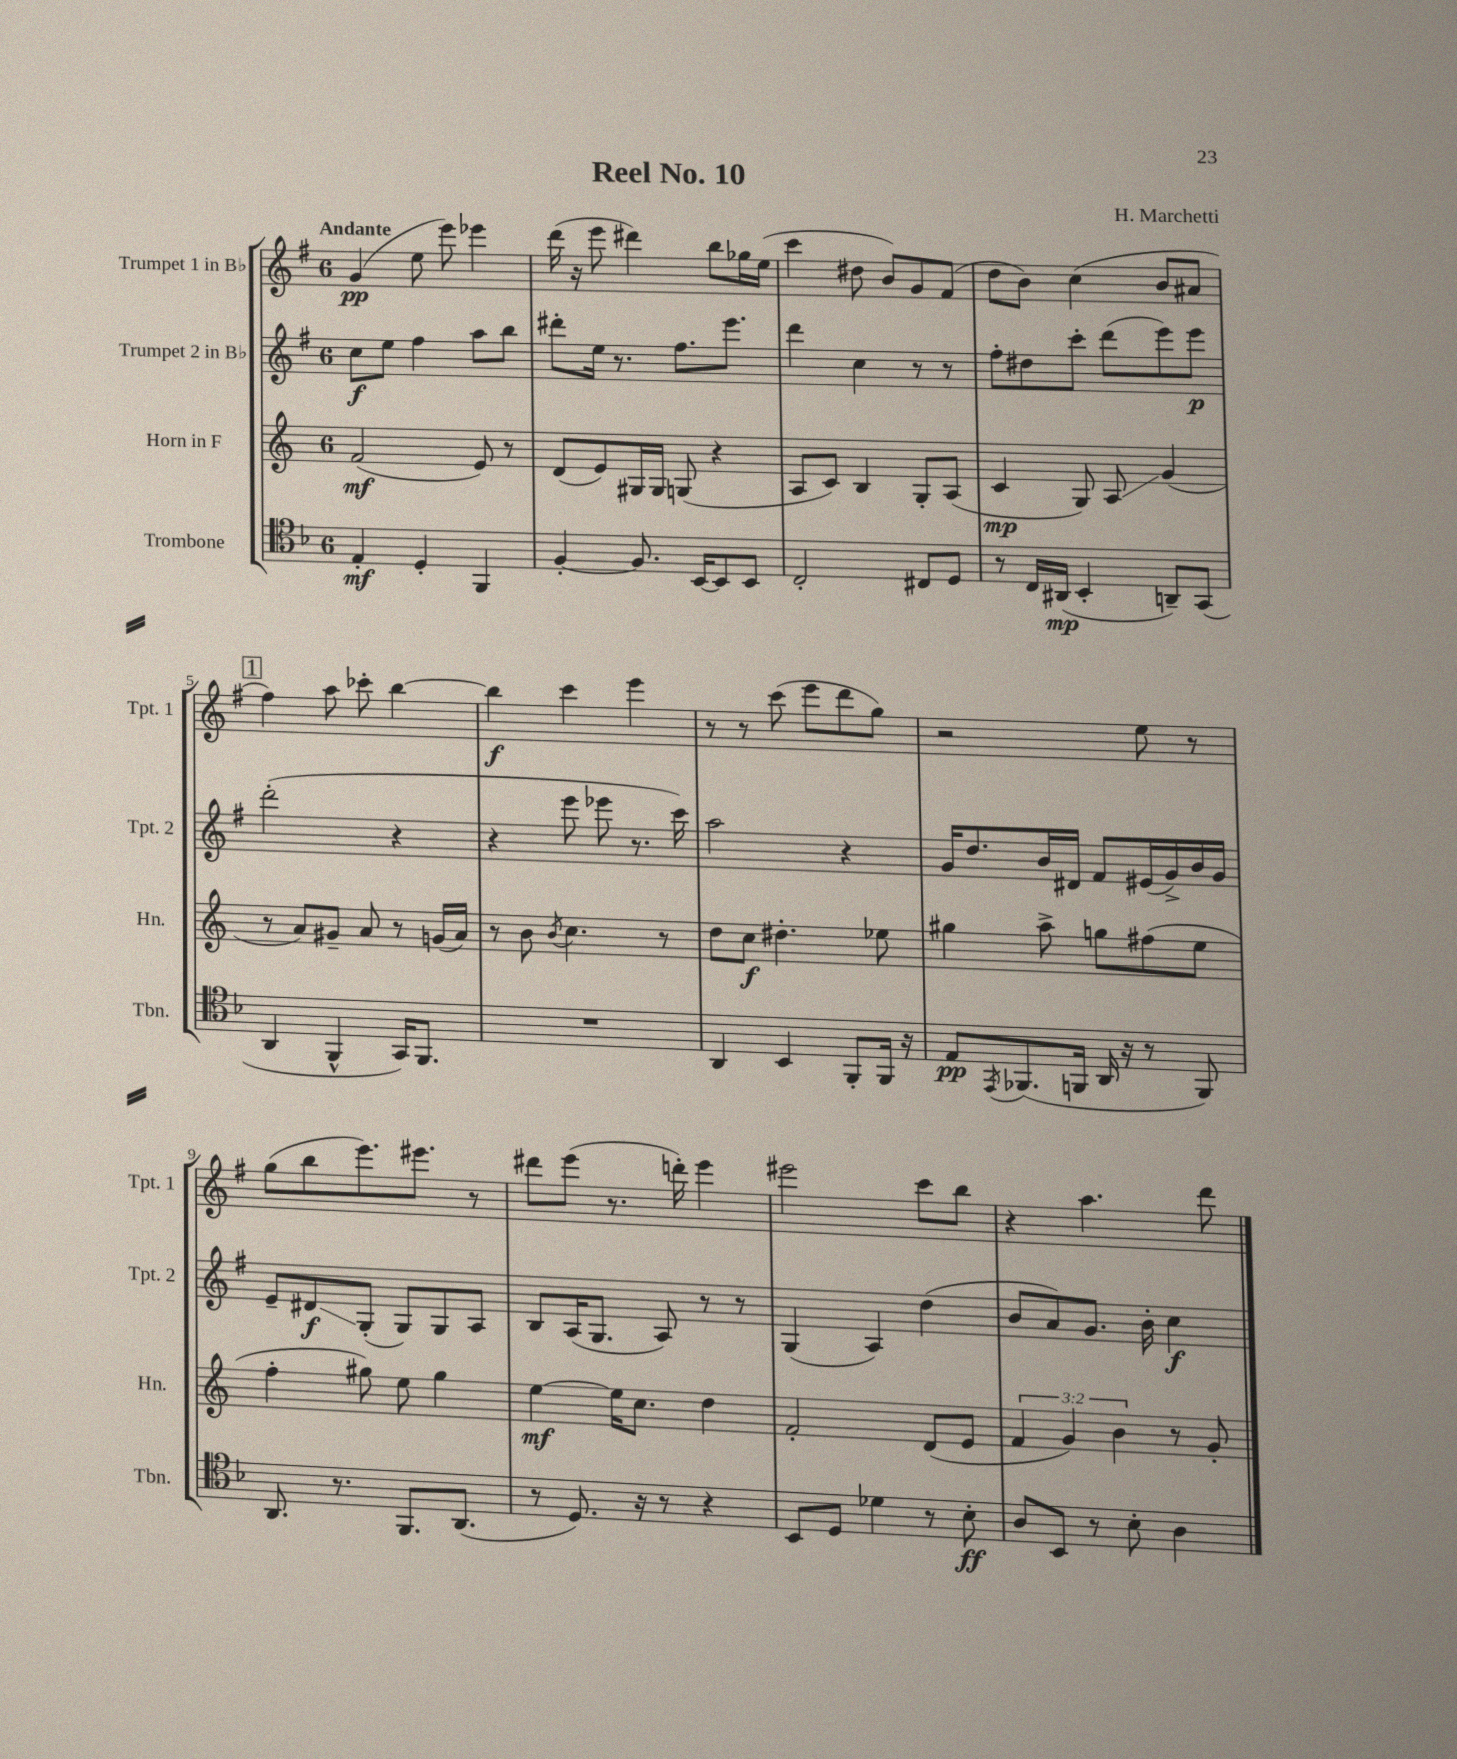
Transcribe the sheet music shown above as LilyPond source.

\header { title = "Reel No. 10" composer = "H. Marchetti" }
<<
\new StaffGroup <<
\new Staff = "s0" \with { instrumentName = "Trumpet 1 in Bb" shortInstrumentName = "Tpt. 1" } {
    \clef treble \key g \major \once \override Staff.TimeSignature.style = #'single-digit \time 6/8 \tempo "Andante"
    g'4\pp( e''8 e'''8) ees'''4 |
    d'''16( r16 e'''8 dis'''4) b''8 ges''16 e''16( |
    c'''4 dis''8 b'8) g'8 fis'8( |
    d''8 b'8) c''4( b'8 ais'8 |
    \mark \markup { \box "1" } fis''4) a''8 ces'''8-. b''4~ |
    b''4\f c'''4 e'''4 |
    r8 r8 c'''8( e'''8 d'''8 g''8) |
    r2 e''8 r8 |
    g''8( b''8 e'''8.) eis'''8. r8 |
    dis'''8 e'''8( r8. d'''16-.) e'''4 |
    eis'''2 c'''8 b''8 |
    r4 a''4. d'''8 \bar "|." |
}
\new Staff = "s1" \with { instrumentName = "Trumpet 2 in Bb" shortInstrumentName = "Tpt. 2" } {
    \clef treble \key g \major \once \override Staff.TimeSignature.style = #'single-digit \time 6/8
    c''8\f e''8 fis''4 a''8 b''8 |
    dis'''8-. e''16 r8. fis''8. e'''8. |
    d'''4 c''4 r8 r8 |
    fis''8-. dis''8 c'''8-. d'''8( e'''8) e'''8\p |
    \mark \markup { \box "1" } d'''2-.( r4 |
    r4 e'''8 ees'''8 r8. c'''16) |
    a''2 r4 |
    g'16 d''8. b'16 dis'16 fis'8 eis'16( g'16->) b'16 g'16 |
    e'8-- dis'8\glissando\f g8-.( g8) g8 a8 |
    b8 a16( g8. a8) r8 r8 |
    g4( a4) d''4( |
    b'8 a'8) g'8. b'16-. c''4\f \bar "|." |
}
\new Staff = "s2" \with { instrumentName = "Horn in F" shortInstrumentName = "Hn." } {
    \clef treble \key c \major \once \override Staff.TimeSignature.style = #'single-digit \time 6/8 \override Staff.TupletNumber.text = #tuplet-number::calc-fraction-text
    f'2\mf( e'8) r8 |
    d'8( e'8) gis16 gis16 g8( r4 |
    a8 c'8) b4 g8-. a8( |
    c'4\mp g8) a8\glissando g'4( |
    \mark \markup { \box "1" } r8 a'8) gis'8-- a'8 r8 g'16( a'16) |
    r8 b'8 \acciaccatura { b'8 } c''4. r8 |
    d''8 c''8\f dis''4.-. ees''8 |
    gis''4 a''8-> g''8 fis''8( e''8 |
    f''4-. gis''8) e''8 gis''4 |
    e''4~\mf e''16 c''8. d''4 |
    f'2-. d'8( e'8 |
    \tuplet 3/2 { f'4 g'4) b'4 } r8 g'8-. \bar "|." |
}
\new Staff = "s3" \with { instrumentName = "Trombone" shortInstrumentName = "Tbn." } {
    \clef tenor \key f \major \once \override Staff.TimeSignature.style = #'single-digit \time 6/8
    e4-.\mf d4-. f,4 |
    f4~-. f8. bes,16~ bes,8 bes,8 |
    c2-. cis8 d8 |
    r8 c16 ais,16\mp( bes,4-. a,8--) g,8( |
    \mark \markup { \box "1" } a,4 f,4-^ g,16) f,8. |
    R2. |
    a,4 bes,4 f,8-. f,16 r16 |
    e8\pp \acciaccatura { e,8 } fes,8.( f,16 a,16 r16 r8 f,8) |
    a,8. r8. f,8. a,8.( |
    r8 d8.) r16 r8 r4 |
    bes,8 d8 des'4 r8 bes8-.\ff |
    a8 bes,8 r8 bes8-. a4 \bar "|." |
}
>>
>>
